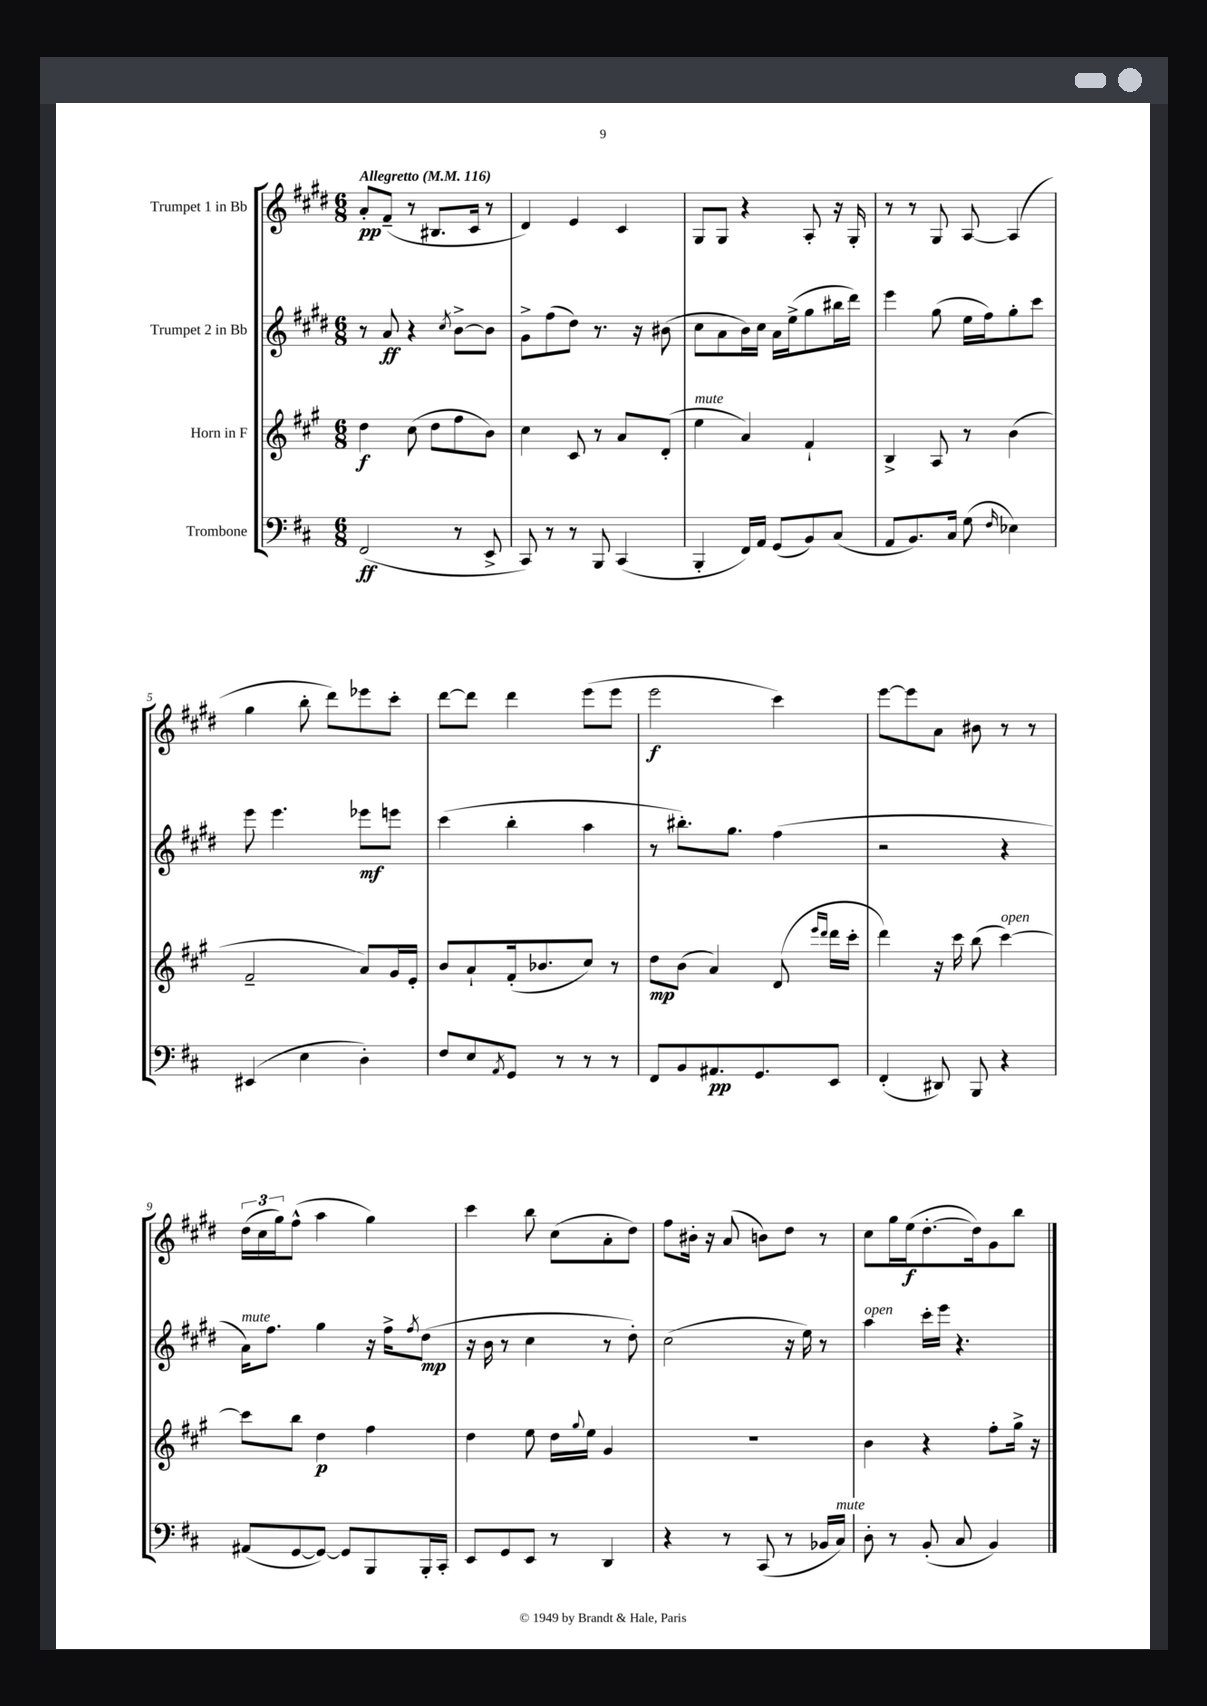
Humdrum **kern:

**kern	**kern	**kern	**kern
*staff4	*staff3	*staff2	*staff1
*clefF4	*clefG2	*clefG2	*clefG2
*k[f#c#]	*k[f#c#g#]	*k[f#c#g#d#]	*k[f#c#g#d#]
*M6/8	*M6/8	*M6/8	*M6/8
*MM116	*MM116	*MM116	*MM116
(2FF#/	4dd\	8r	8a'/L
.	.	8a/	(8f#~/J
.	(8cc#\	4r	8r
.	8dd\L	.	8.B#/L
.	.	8qcc#/	.
8r	8ff#\	[8b^\L	.
.	.	.	16c#/Jk
8EE^/	8b\J)	8b\]J	8r
=	=	=	=
8CC#/)	4cc#\	8g#^\L	4d#/)
8r	.	(8ff#\	.
8r	8c#/	8dd#\J)	4e/
8BBB/	8r	8.r	.
(4CC#/	8a/L	.	4c#/
.	.	16r	.
.	(8d'/J	(8b#\	.
=	=	=	=
4BBB'/	4ee\	8cc#\L	8G#/L
.	.	8a\	8G#/J
16FF#/LL)	4a/)	16b\L)	4r
16AA/JJ	.	16cc#\JJ	.
(8GG/L	.	16a\LL	.
.	.	(16ee^\J	.
8BB/)	4f#`/	8gg#\	8A'/
(8C#/J	.	16bb#\L	16r
.	.	16ddd#\JJ)	16G#'/
=	=	=	=
8AA/L	4B^/	4eee\	8r
8.BB/)	.	.	8r
.	8A/	(8gg#\	8G#/
16C#/Jk	.	.	.
(8G\	8r	16ee\LL	[8A/
.	.	16ff#\J)	.
16qqF#/	.	.	.
4E-\)	(4b\	8gg#'\	(4A/]
.	.	8ccc#\J	.
=	=	=	=
(4EE#/	2f#~/	8eee\	4gg#\
.	.	4.eee\	.
4E\	.	.	8bb'\
.	.	.	8ddd#\L)
4D'\)	8a/L)	8eee-\L	8eee-\
.	16g#/L	8eee\J	8ccc#'\J
.	16e'/JJ	.	.
=	=	=	=
8F#/L	8b/L	(4ccc#\	[8ddd#\L
8E/	8a`/	.	8ddd#\]J
8qAA/	.	.	.
8GG/J	(16f#'/k	4bb'\	4ddd#\
.	8.b-/	.	.
8r	.	.	.
8r	8cc#/J)	4aa\	(8eee\L
8r	8r	.	8eee\J
=	=	=	=
8FF#/L	8dd\L	8r	2eee\
8BB/	(8b\J	8.bb#'\L)	.
8.AA#/	4a/)	.	.
.	.	8.gg#\J	.
8.GG/	.	.	.
.	(8d/	(4ff#\	4ccc#\)
.	16qqeee/LL	.	.
.	16qqddd/JJ	.	.
8EE/J	16ddd\LL	.	.
.	16ccc#'\JJ	.	.
=	=	=	=
(4FF#'/	4ddd\)	2r	[8eee\L
.	.	.	8eee\]
8DD#/)	16r	.	8a\J
.	16ccc#\	.	.
8BBB/	(8bb\	.	8b#\
4r	[4ccc#\)	4r	8r
.	.	.	8r
=	=	=	=
(8AA#/L	8ccc#\]L	16a\LK)	(24dd#\LL
.	.	.	24cc#\
.	.	8.ff#\J	.
.	.	.	24gg#\J)
[8GG/	8bb\J	.	(8ff#^^\J
8GG/_J)	4dd\	4gg#\	4aa\
8GG/]L	.	.	.
8BBB/	4ff#\	16r	4gg#\)
.	.	16ff#^\LK	.
.	.	8qff#/	.
16BBB'/L	.	(8dd#\J	.
16CC#'/JJ	.	.	.
=	=	=	=
8EE/L	4dd\	16r	4ccc#\
.	.	16b\	.
8GG/	.	8r	.
8EE/J	8ee\	4cc#\	8bb\
8r	16dd\LL	.	(8cc#\L
.	8qqgg#/	.	.
.	16ee\JJ	.	.
4DD/	4g#/	8r	8a'\
.	.	8dd#'\)	8dd#\J)
=	=	=	=
4r	2.r	(2cc#\	8ff#\L
.	.	.	16b#'\Jk
.	.	.	16r
8r	.	.	(8a/
(8CC#/	.	.	8b\L)
8r	.	16r	8dd#\J
.	.	16ee\)	.
16BB-/LL	.	8r	8r
16C#/JJ)	.	.	.
=	=	=	=
8D'\	4b\	4aa\	8cc#\L
8r	.	.	16gg#\L
.	.	.	(16ee\J
(8BB'/	4r	16ccc#'\LL	[8.dd#'\
.	.	16eee\JJ	.
8C#/	.	4.r	.
.	.	.	16dd#\]k)
4BB/)	8ff#'\L	.	8g#\
.	16gg#^\Jk	.	8bb\J
.	16r	.	.
==	==	==	==
*-	*-	*-	*-
